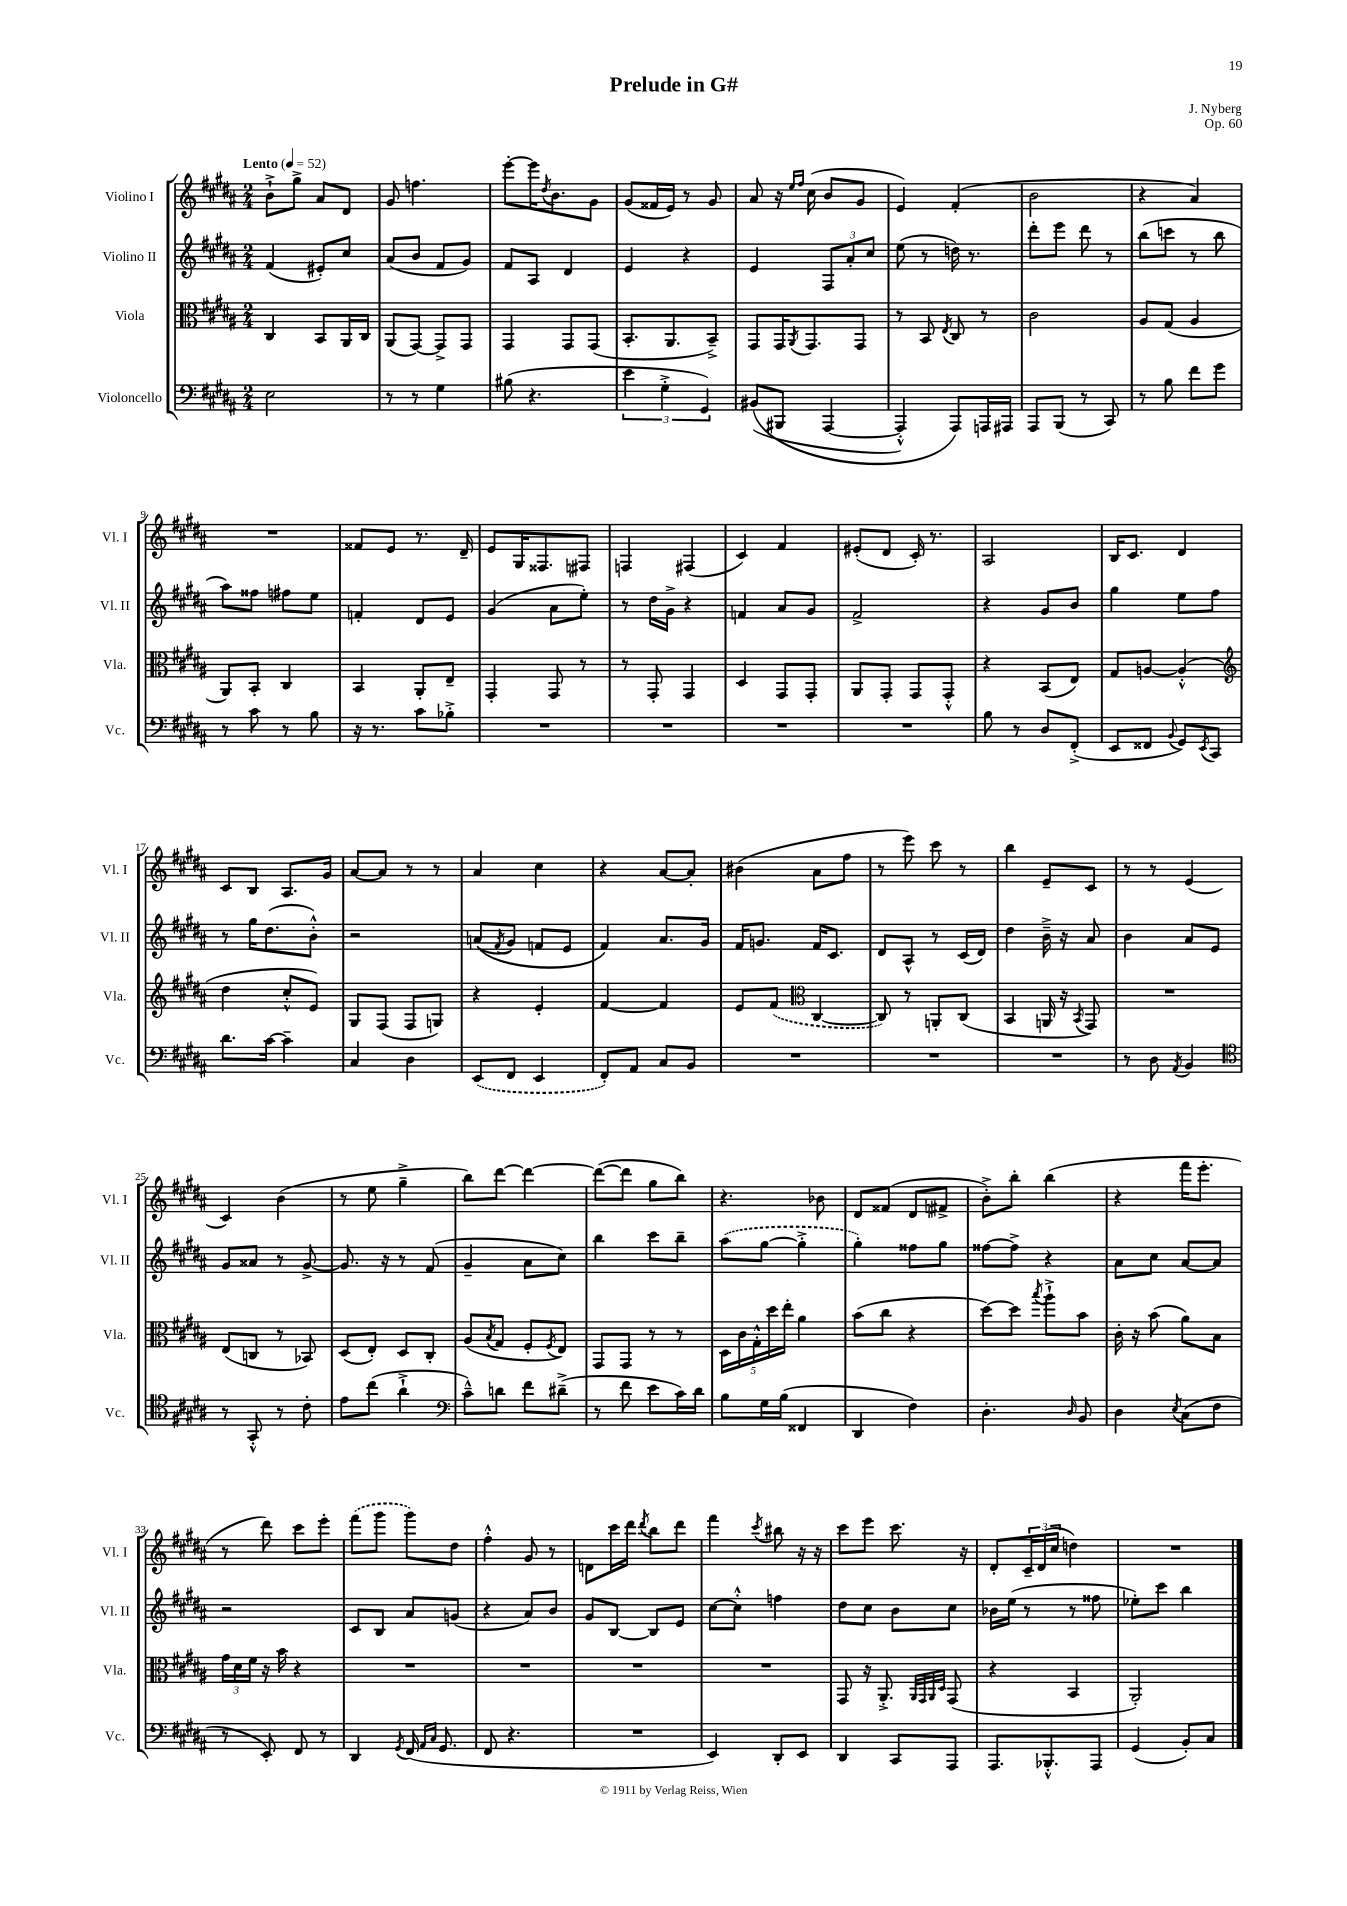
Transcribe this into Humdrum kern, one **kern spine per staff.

**kern	**kern	**kern	**kern
*staff4	*staff3	*staff2	*staff1
*clefF4	*clefC3	*clefG2	*clefG2
*k[f#c#g#d#a#]	*k[f#c#g#d#a#]	*k[f#c#g#d#a#]	*k[f#c#g#d#a#]
*M2/4	*M2/4	*M2/4	*M2/4
*MM52	*MM52	*MM52	*MM52
2E	4C#	(4f#	8b`^
.	.	.	8gg#^
.	8BB	8e#')	8a#
.	16AA#	8cc#	8d#
.	16C#	.	.
=	=	=	=
8r	(8AA#	(8a#	8g#
8r	[8GG#)	8b	4.ff
4G#	8GG#^]	8f#	.
.	8GG#	8g#)	.
=	=	=	=
(8B#	4GG#	8f#	[8eee'
4.r	.	8A#	16eee]
.	.	.	8qdd#
.	.	.	8.b
.	8GG#	4d#	.
.	(8GG#	.	8g#
=	=	=	=
6e	8.BB'	4e	(8g#
.	.	.	16f##
6G#'^	.	.	.
.	8.AA#	.	16e)
.	.	4r	8r
6GG#)	.	.	.
.	8BB~^)	.	8g#
=	=	=	=
&((8BB#	8GG#	4e	8a#
8BBB#	16GG#	.	16r
.	.	.	16qqee
.	8qAA#	.	16qqff#
.	8.GG#	.	(16cc#
[4AAA#	.	12F#	8b
.	.	12a#'	.
.	8GG#	.	8g#
.	.	12cc#	.
=	=	=	=
4AAA#'^^])	8r	(8ee	4e)
.	8BB	8r	.
.	8qE	.	.
8AAA#&)	8C#	16dd)	(4f#'
.	.	8.r	.
16AAA	8r	.	.
16AAA#	.	.	.
=	=	=	=
8AAA#	2c#	8ddd#'	2b
(8BBB	.	8eee	.
8r	.	8ddd#	.
8CC#)	.	8r	.
=	=	=	=
8r	8A#	(8bb	4r
8B	(8G#	8ccc	.
8f#	4A#	8r	4a#)
8g#	.	8bb	.
=	=	=	=
8r	8AA#)	8aa#)	2r
8c#	8BB'	8ff##	.
8r	4C#	8ff#	.
8B	.	8ee	.
=	=	=	=
16r	4BB	4f'	8f##
8.r	.	.	.
.	.	.	8e
8c#	8AA#'	8d#	8.r
8B-'^	8E~	8e	.
.	.	.	16d#~
=	=	=	=
2r	4GG#'	(4g#	8e
.	.	.	16G#
.	.	.	8.F##
.	8GG#	8a#	.
.	8r	8ee')	8F#
=	=	=	=
2r	8r	8r	4F
.	8GG#'	16dd#	.
.	.	16g#^	.
.	4GG#	4r	(4F#
=	=	=	=
2r	4D#	4f	4c#)
.	8GG#	8a#	4f#
.	8GG#'	8g#	.
=	=	=	=
2r	8AA#	2f#^	(8e#'
.	8GG#'	.	8d#
.	8GG#	.	16c#')
.	.	.	8.r
.	8GG#'^^	.	.
=	=	=	=
8B	4r	4r	2A#
8r	.	.	.
8D#	(8BB	8g#	.
(8FF#'^	8E)	8b	.
=	=	=	=
8EE	8G#	4gg#	16B
.	.	.	8.c#
8FF##	[8A	.	.
8qqBB	.	.	.
8GG#)	(4A'^^]	8ee	4d#
8qEE	.	.	.
8CC#	.	8ff#	.
=	=	=	=
*	*clefG2	*	*
8.d#	4dd#	8r	8c#
.	.	16gg#	8B
[16c#	.	(8.dd#	.
4c#~]	8cc#'^^	.	8.A#
.	8e)	8b'^^)	.
.	.	.	16g#
=	=	=	=
4C#	8G#	2r	[8a#
.	(8F#	.	8a#]
4D#	8F#	.	8r
.	8G)	.	8r
=	=	=	=
(8EE	4r	&((8a	4a#
.	.	8qf#	.
8FF#	.	8g#)	.
4EE	4e'	8f	4cc#
.	.	8e	.
=	=	=	=
8FF#')	[4f#	4f#&)	4r
8AA#	.	.	.
8C#	4f#]	8.a#	[8a#
8BB	.	.	8a#']
.	.	16g#	.
=	=	=	=
2r	8e	16f#	(4b#
.	.	8.g	.
.	(8f#	.	.
*	*clefC3	*	*
.	[4C#	16f#	8a#
.	.	8.c#	.
.	.	.	8ff#
=	=	=	=
2r	8C#])	8d#	8r
.	8r	8A#^^	8eee)
.	8AA'	8r	8ccc#
.	(8C#	(16c#	8r
.	.	16d#)	.
=	=	=	=
2r	4BB	4dd#	4bb
.	16AA	16b~^	8e~
.	16r	16r	.
.	8qBB	.	.
.	8GG#)	8a#	8c#
=	=	=	=
8r	2r	4b	8r
8D#	.	.	8r
8qAA#	.	.	.
4BB	.	8a#	(4e
.	.	8e	.
=	=	=	=
*clefC4	*	*	*
8r	(8E	8g#	4c#)
8GG#'^^	8C	8a##	.
8r	8r	8r	(4b
8c#'	8BB-)	[8g#^	.
=	=	=	=
8e	(8D#	8.g#]	8r
(8cc#	8E')	.	8ee
.	.	16r	.
4a#`^	8D#	8r	4gg#~^
.	8C#'	(8f#	.
=	=	=	=
*clefF4	*	*	*
8c#~^^)	(8A#	4g#~	8bb)
.	8qB	.	.
8d	8G#	.	[8ddd#
8f#	8F#'	8a#	4ddd#_
.	8qF#	.	.
(8d#~^	8E)	8cc#)	.
=	=	=	=
8r	8GG#	4bb	(8ddd#_
8f#	8GG#	.	8ddd#]
8e	8r	8ccc#	8gg#
16c#)	8r	8bb~	8bb)
16d#	.	.	.
=	=	=	=
8B	20D#	(8aa#	4.r
.	20c#	.	.
.	20G#'^^	.	.
16G#	.	[8gg#	.
.	20dd#	.	.
(16B	.	.	.
.	20ee'	.	.
4FF##	4a#	4gg#'^]	.
.	.	.	8b-
=	=	=	=
4DD#	(8b	4gg#')	8d#
.	8cc#	.	(8f##
4F#)	4r	8ff##	8d#
.	.	8gg#	8f#^
=	=	=	=
4.D#'	[8dd#)	[8ff##	8b'^)
.	8dd#]	8ff##^]	8bb'
.	8qbb	.	.
.	8aa#`^	4r	(4bb
16qqD#	.	.	.
8BB	8b	.	.
=	=	=	=
4D#	16c#'	8a#	4r
.	16r	.	.
.	(8b	8cc#	.
8qE	.	.	.
(8C#	8a#)	[8a#	16fff#
.	.	.	8.eee'
8F#	8B	8a#]	.
=	=	=	=
8r	24g#	2r	8r
.	24d#	.	.
.	24f#	.	.
8EE')	16r	.	8ddd#)
.	16b	.	.
8FF#	4r	.	8ccc#
8r	.	.	8eee'
=	=	=	=
4DD#	2r	8c#	(8fff#
.	.	8B	8ggg#
8qGG#	.	.	.
(16FF#	.	8a#	8ggg#)
16qqAA#	.	.	.
16qqC#	.	.	.
8.GG#	.	.	.
.	.	(8g	8dd#
=	=	=	=
8FF#	2r	4r	4ff#'^^
4.r	.	.	.
.	.	8a#)	8g#
.	.	8b	8r
=	=	=	=
2r	2r	8g#	8d
.	.	[8B	16ccc#
.	.	.	16ddd#
.	.	.	8qddd#
.	.	8B]	8bb
.	.	8e	8ddd#
=	=	=	=
4EE)	2r	[8cc#	4fff#
.	.	8cc#'^^]	.
.	.	.	8qccc#
8DD#'	.	4ff	8bb#
8EE	.	.	16r
.	.	.	16r
=	=	=	=
4DD#	8GG#	8dd#	8ccc#
.	16r	8cc#	8eee
.	8.AA#'^	.	.
8CC#	.	8b	8.ccc#
.	32qqAA#	.	.
.	32qqGG#	.	.
.	32qqAA#	.	.
.	32qqD#	.	.
8AAA#	(8GG#	8cc#	.
.	.	.	16r
=	=	=	=
8.AAA#	4r	16b-	8d#'
.	.	(16ee	.
.	.	8r	24c#~
.	.	.	(24d#
8.BBB-'^^	.	.	.
.	.	.	24cc#
.	4BB	8r	4dd)
8AAA#	.	8ff##	.
=	=	=	=
(4GG#	2AA#')	8ee-')	2r
.	.	8ccc#	.
8BB')	.	4bb	.
8C#	.	.	.
==	==	==	==
*-	*-	*-	*-
